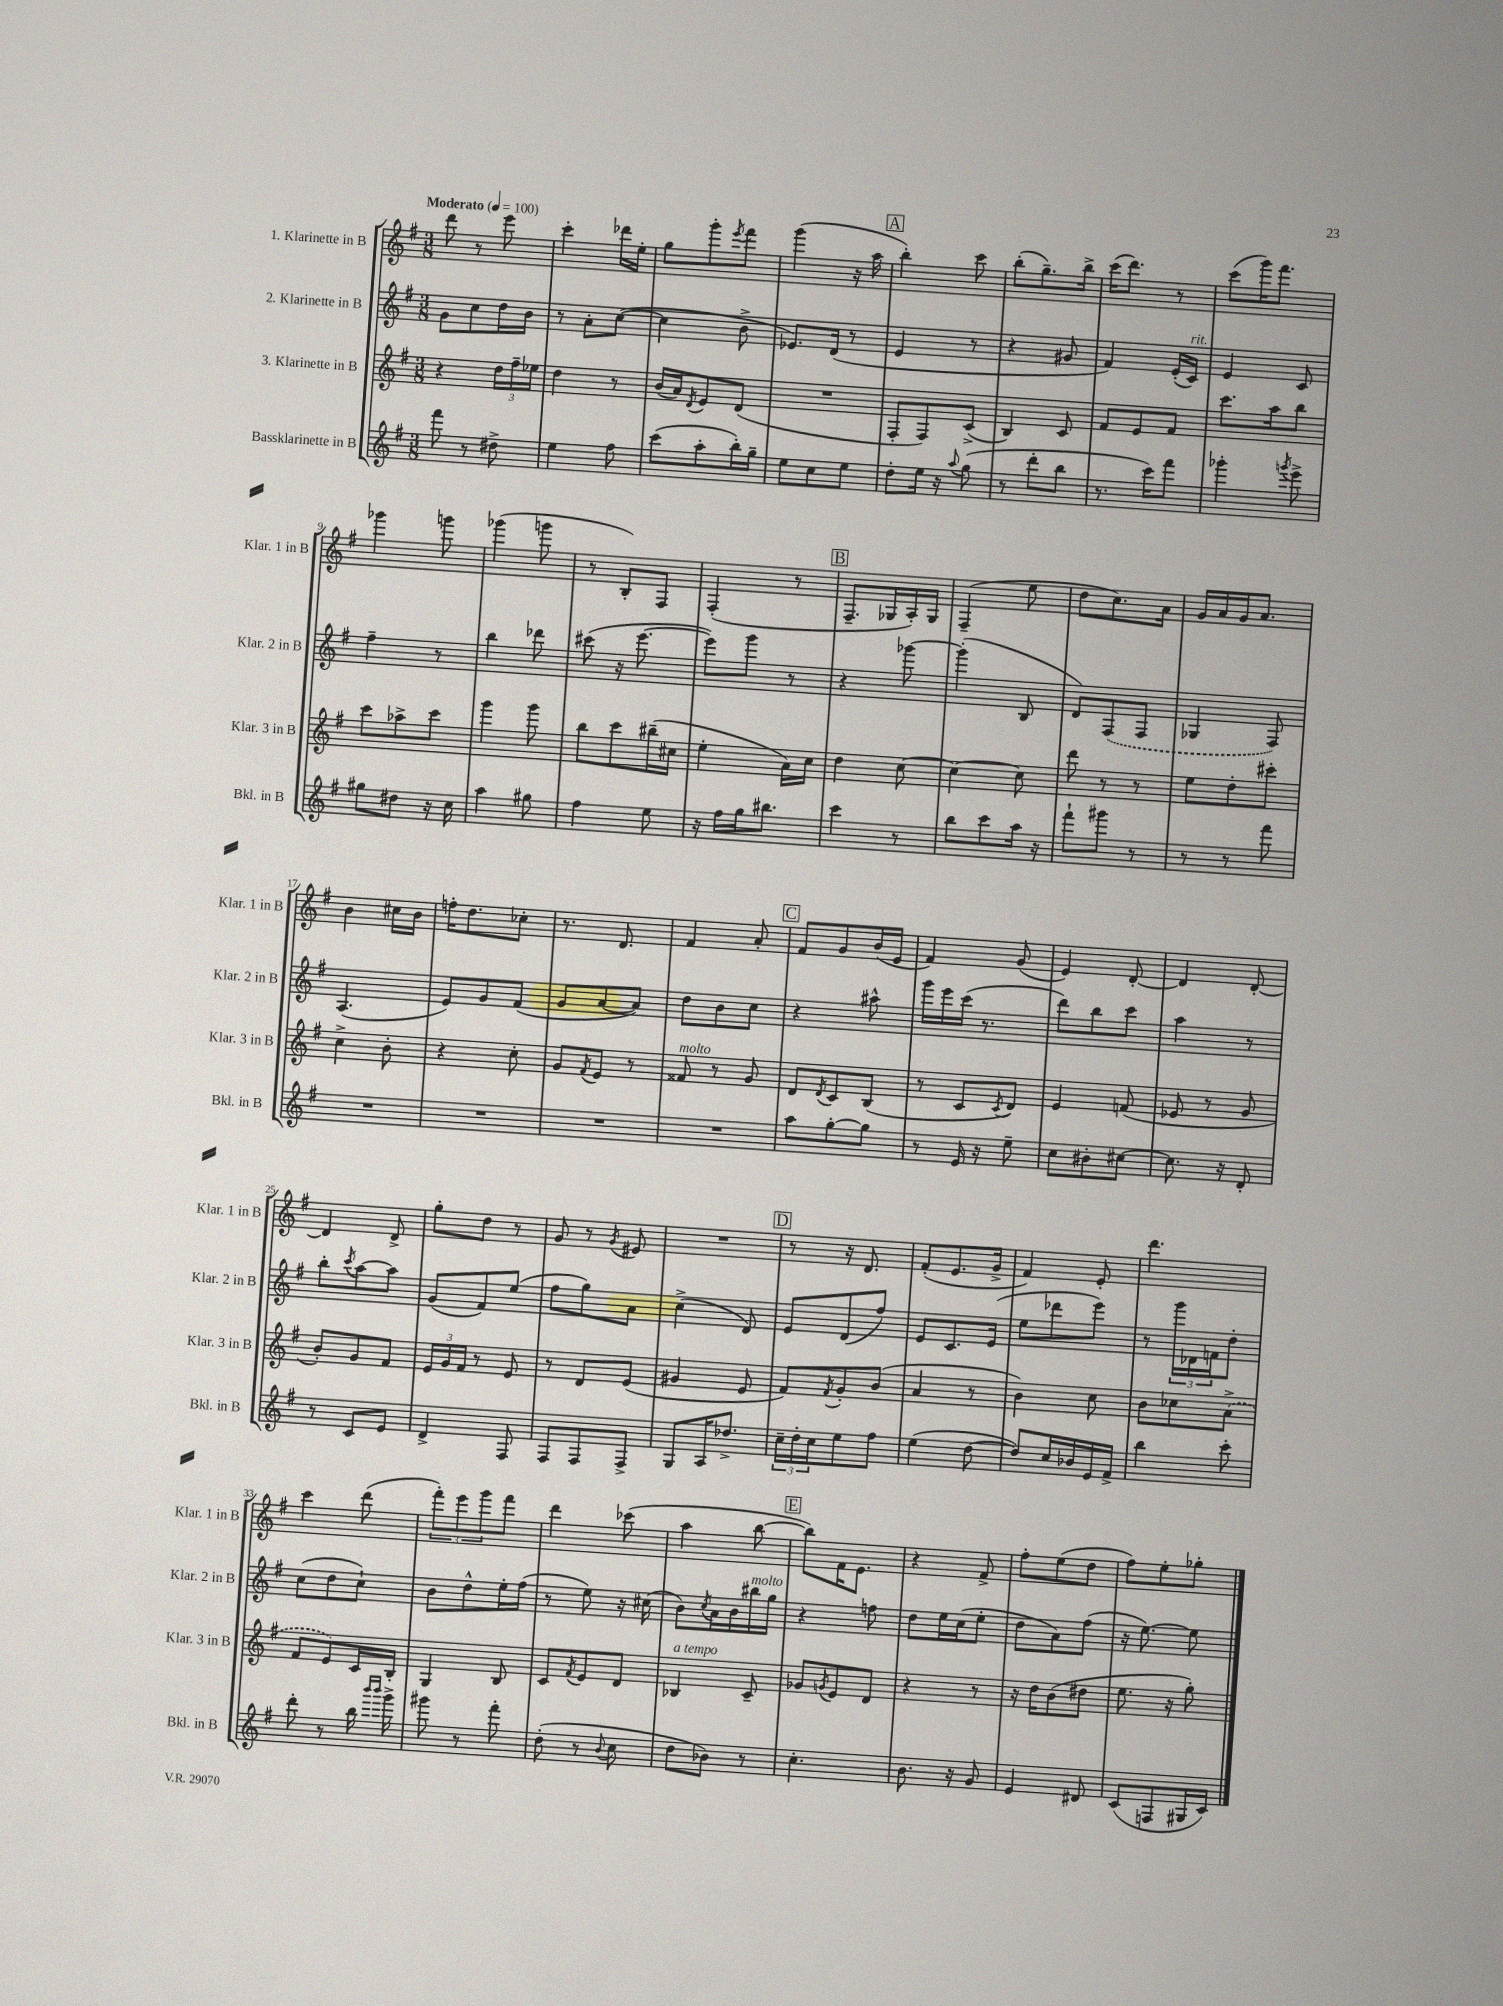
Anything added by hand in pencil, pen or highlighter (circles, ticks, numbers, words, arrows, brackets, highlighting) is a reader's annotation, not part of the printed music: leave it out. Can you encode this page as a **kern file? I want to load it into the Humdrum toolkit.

**kern	**kern	**kern	**kern
*staff4	*staff3	*staff2	*staff1
*clefG2	*clefG2	*clefG2	*clefG2
*k[f#]	*k[f#]	*k[f#]	*k[f#]
*M3/8	*M3/8	*M3/8	*M3/8
*MM100	*MM100	*MM100	*MM100
8fff#	4r	8g	8ddd
8r	.	8cc	8r
8dd#^	24dd	16dd	8eee
.	24ff#~	.	.
.	.	16b	.
.	24ee-	.	.
=	=	=	=
4ee	4dd	8r	4ccc'
.	.	8a'	.
8ff#	8r	([8cc	16ddd-
.	.	.	16ee'
=	=	=	=
(8ccc	(16b	4cc]	8gg
.	16a)	.	.
.	8qd	.	.
8aa'	8e	.	8ggg'
.	.	.	8qeee
16bb')	(8d	8b^	8fff#
16gg~	.	.	.
=	=	=	=
8ee	4.r	8.e-)	(4ggg
8cc	.	.	.
.	.	(16d	.
8ee	.	8r	16r
.	.	.	16aa
=	=	=	=
8dd'	8F#'	4e	4bb')
16ee	8F#)	.	.
16r	.	.	.
8qqaa	.	.	.
(8gg	(8c^	8r	8ccc
=	=	=	=
8r	4B)	4r	(8bb'
8ddd'	.	.	8.gg~)
8bb	8c	8g#	.
.	.	.	16bb^
=	=	=	=
8.r	8f#	4f#)	(16ccc
.	.	.	8.ddd)
.	8e	.	.
16ccc)	.	.	.
8fff#	8f#	(16e'	8r
.	.	16c)	.
=	=	=	=
4ggg-'	8.ccc	4e	(8ccc
.	.	.	16ggg)
.	16aa	.	8.fff#
8qggg	.	.	.
8eee^	8bb	8c	.
=	=	=	=
8gg#	8ccc	4ff#~	4ggg-
8dd#	8aa-^	.	.
16r	8ccc	8r	8ggg
16cc	.	.	.
=	=	=	=
4aa	4ggg	4bb	(4ggg-
8gg#	8ggg	8ddd-	8ggg
=	=	=	=
4ff#	8bb	(8ccc#	8r
.	8ccc	16r	8B')
.	.	[8.eee	.
8ee	(16bb#~	.	8F#
.	16cc#	.	.
=	=	=	=
16r	4ee'	8eee])	(4F#'
16ff#	.	.	.
16gg	.	8ggg	.
8.bb#	.	.	.
.	16a)	8r	8r
.	16cc	.	.
=	=	=	=
4ccc	4dd	4r	8.F#~
.	.	.	16G-
8r	[8cc	[8ggg-	16A')
.	.	.	16G-
=	=	=	=
8bb	4cc_	(4ggg-']	(4F#~
8ccc	.	.	.
16aa	8cc]	8B	8ee
16r	.	.	.
=	=	=	=
8fff#`	8ddd	8d)	8dd
8ggg#	8r	(8F#	8.cc)
8r	8r	8F#	.
.	.	.	16a
=	=	=	=
8r	8ee	4G-	16g
.	.	.	16a
8r	8dd'	.	16g
.	.	.	8.a
8fff#	8ccc#'	8F#)	.
=	=	=	=
4.r	4cc^	(4.A	4b
.	8b'	.	16cc#
.	.	.	16b
=	=	=	=
4.r	4r	8e)	16ff'
.	.	.	8.dd
.	.	8g	.
.	8cc'	(8f#	8cc-'
=	=	=	=
4.r	8g	8g	8.r
.	8qf#	.	.
.	8e	[8a	.
.	.	.	8.d
.	8r	8a])	.
=	=	=	=
4.r	8f##	8dd	4f#
.	8r	8b	.
.	8g	8cc	8a'
=	=	=	=
8aa	8d	4r	8f#
.	8qd	.	.
[8gg'	8c	.	8g
8gg]	(8B	8aa#^^	(16b
.	.	.	16e
=	=	=	=
8r	8r	16ggg	4f#)
.	.	16eee	.
16e	8c	(16ccc	.
16r	.	8.r	.
.	8qc	.	.
8ee~	8d)	.	(8g
=	=	=	=
8cc	4e	8ddd)	4e)
8b#'	.	8bb	.
[8cc#	(8f	8ccc	[8d'
=	=	=	=
8.cc#]	8e-	4aa	4d]
.	8r	.	.
16r	.	.	.
8d'	8g	8r	[8d'
=	=	=	=
8r	8b')	8bb'	4d]
.	.	8qccc	.
8c	8g	[8aa	.
8e	8f#	8aa]	8d^
=	=	=	=
4d^	24e	(8g	8gg'
.	24g	.	.
.	24f#	.	.
.	8r	8f#)	8dd
8F#	8e	(8ee	8r
=	=	=	=
8F#	8r	8ff#	8g
8F#	8d	8gg)	8r
.	.	.	8qg
8F#^	(8e	8a	8e#
=	=	=	=
8G	4g#	(4cc^	4.r
16A	.	.	.
8.dd-^	.	.	.
.	8e	8d)	.
=	=	=	=
24cc~	8f#)	8e	8r
24dd'	.	.	.
24cc	.	.	.
.	8qf#	.	.
8ee	8g'	(8d	16r
.	.	.	8.d
8ff#	(8b	8ff#)	.
=	=	=	=
(4ee	4a	8e	(8f#'
.	.	8.c	8.e
[8dd	8r	.	.
.	.	(16e	16g^
=	=	=	=
8dd])	4b)	8ee	4f#)
16cc	.	8ddd-	.
16b-	.	.	.
16e	8cc	8eee)	8e'
16f#^	.	.	.
=	=	=	=
4bb	8b	8r	4.ddd
.	8cc-	24ggg	.
.	.	24d-	.
.	.	24f	.
8ccc'	(8a^	8dd'	.
=	=	=	=
8ddd'	8f#	(8cc	4ccc
8r	8e)	8dd	.
16bb	16c	8cc`)	(8ddd
16qqbbb	.	.	.
16qqbbb	.	.	.
16ggg^	16B'	.	.
=	=	=	=
8ggg#	4G	8b	12fff#')
.	.	.	12eee
8r	.	8dd^^	.
.	.	.	12ggg
8fff#'	8B	16ee'	8fff#
.	.	(16ff#	.
=	=	=	=
(8dd'	8c	8r	4ddd
.	8qf#	.	.
8r	8e	8ee)	.
8qqb	.	.	.
8cc	8d	16r	(8ccc-
.	.	(16cc#	.
=	=	=	=
8dd	4B-	8b)	4aa
.	.	8qcc	.
8b-)	.	16a	.
.	.	16b	.
8r	8c~	16bb#	[8bb
.	.	16gg	.
=	=	=	=
4.cc'	8g-	4r	8bb])
.	8qg	.	.
.	8e	.	16f#
.	.	.	8.e
.	8d	8ff	.
=	=	=	=
8.b	4r	8dd	4r
.	.	16ee	.
16r	.	(16cc	.
8g	8r	8ee'	8f#^
=	=	=	=
4e	16r	8dd	8ff#'
.	16dd	.	.
.	(8b	8a)	(8ee
8d#	8dd#	(8ff#	8dd
=	=	=	=
(8c	8.ee	16r	8ff#)
.	.	[8.ee)	.
8F	.	.	8ee'
.	16r	.	.
16G#	8gg')	8ee]	8gg-'
16c)	.	.	.
==	==	==	==
*-	*-	*-	*-
